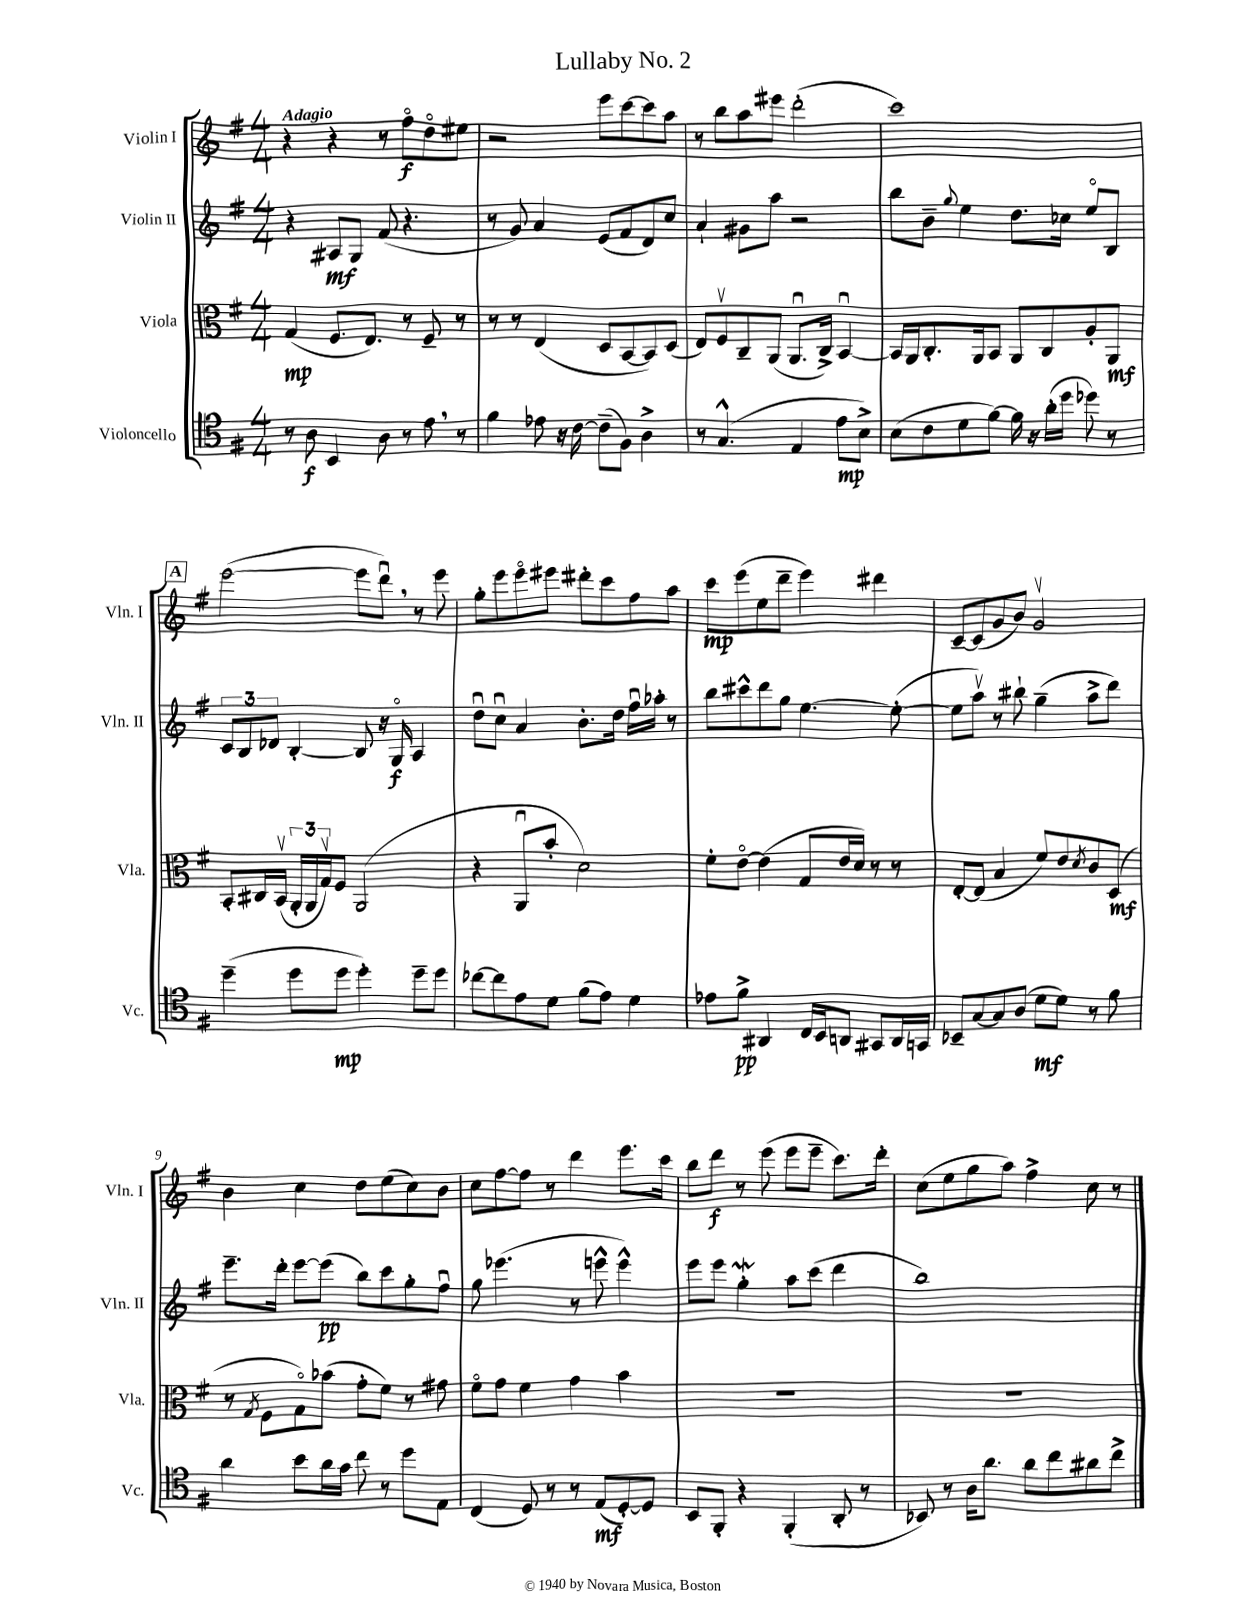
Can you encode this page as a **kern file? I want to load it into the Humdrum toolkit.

**kern	**dynam	**kern	**dynam	**kern	**dynam	**kern	**dynam
*part4	*part4	*part3	*part3	*part2	*part2	*part1	*part1
*staff4	*staff4	*staff3	*staff3	*staff2	*staff2	*staff1	*staff1
*I"Violoncello	*	*I"Viola	*	*I"Violin II	*	*I"Violin I	*
*I'Vc.	*	*I'Vla.	*	*I'Vln. II	*	*I'Vln. I	*
*clefC4	*	*clefC3	*	*clefG2	*	*clefG2	*
*k[f#]	*	*k[f#]	*	*k[f#]	*	*k[f#]	*
*M4/4	*	*M4/4	*	*M4/4	*	*M4/4	*
=1	=1	=1	=1	=1	=1	=1	=1
!	!	!	!	!	!	!LO:TX:a:B:t=Adagio	!
8r	.	(4G/	mp	4r	.	4r	.
8A\	f	.	.	.	.	.	.
4BB/	.	8.F#/L	.	8A#X/L	mf	4r	.
.	.	.	.	8G/J	.	.	.
.	.	8.E/J)	.	.	.	.	.
8A\	.	.	.	(8f#/	.	8r	.
8r	.	8r	.	4.r	.	8ff#\L	f
8e,\	.	8F#~/	.	.	.	8dd\	.
8r	.	8r	.	.	.	8ee#X\J	.
=2	=2	=2	=2	=2	=2	=2	=2
4f#\	.	8r	.	8r	.	2r	.
.	.	8r	.	8g/)	.	.	.
8e-X\	.	(4E/	.	4a/	.	.	.
16r	.	.	.	.	.	.	.
[16c\	.	.	.	.	.	.	.
(8c~\L]	.	8D/L	.	(8e/L	.	8eee\L	.
8F#\J)	.	[8BB/	.	8f#/	.	[8ccc\	.
4A^\	.	8BB/])	.	8d/)	.	8ccc\]	.
.	.	(8D/J	.	8cc/J	.	8aa\J	.
=3	=3	=3	=3	=3	=3	=3	=3
8r	.	8E/L)	.	4a`/	.	8r	.
(4.G^^/	.	8F#v/	.	.	.	8bb\L	.
.	.	8C~/	.	8g#X\L	.	8aa\	.
.	.	(8AA/J	.	8aa\J	.	8eee#X\J	.
4E/	.	8.AAu/L	.	2r	.	(2ddd'\	.
.	.	16C^/Jk)	.	.	.	.	.
8e\L	mp	[4BBu/	.	.	.	.	.
8B^\J)	.	.	.	.	.	.	.
=4	=4	=4	=4	=4	=4	=4	=4
(8B\L	.	16BB/LL]	.	8bb\L	.	1ccc)	.
.	.	16AA/J	.	.	.	.	.
8c\	.	8.C'/	.	8b~\J	.	.	.
.	.	.	.	8qqgg/	.	.	.
8d\	.	.	.	4ee\	.	.	.
.	.	16AA/k	.	.	.	.	.
[8f#\J)	.	8BB/J	.	.	.	.	.
16f#\]	.	8AA/L	.	8.dd\L	.	.	.
16r	.	.	.	.	.	.	.
(16a'\LL	.	8C/	.	.	.	.	.
16dd\JJ	.	.	.	16cc-X\Jk	.	.	.
8dd-X\)	.	8A'/	.	8ee/L	.	.	.
8r	.	8AA/J	mf	8B/J	.	.	.
!!LO:LB:g=z
!!LO:REH:place=s1:t=A
=5	=5	=5	=5	=5	=5	=5	=5
(4dd~\	.	8BB'/L	.	12c/L	.	([2eee\	.
.	.	.	.	12B/	.	.	.
.	.	16C#X/L	.	.	.	.	.
.	.	.	.	12d-X/J	.	.	.
.	.	(16BBv/JJ	.	.	.	.	.
8dd\L	.	24AA'/LL	.	[4B'/	.	.	.
.	.	24AA/	.	.	.	.	.
.	.	24Gv/J)	.	.	.	.	.
8dd\J	mp	8F#/J	.	.	.	.	.
4dd'\)	.	(2AA/	.	8B/]	.	8eee\L]	.
.	.	.	.	16r	.	8dddu,\J)	.
.	.	.	.	16G/	f	.	.
8dd~\L	.	.	.	4A/	.	8r	.
8dd\J	.	.	.	.	.	8eee\	.
=6	=6	=6	=6	=6	=6	=6	=6
[8cc-X\L	.	4r	.	8ddu\L	.	8gg'\L	.
8cc-\]	.	.	.	8ccu\J	.	8eee\	.
8e\	.	8AAu/L	.	4a/	.	8eee\	.
8d\J	.	8b'/J	.	.	.	8eee#X\J	.
(8f#\L	.	2d\)	.	8.b'\L	.	8ddd#X'\L	.
8e\J)	.	.	.	.	.	8ccc\	.
.	.	.	.	16dd\Jk	.	.	.
4d\	.	.	.	16ff#u\LL	.	8ff#\	.
.	.	.	.	16aa-X'\JJ	.	.	.
.	.	.	.	8r	.	8aa\J	.
=7	=7	=7	=7	=7	=7	=7	=7
8e-X\L	.	8f#'\L	.	8bb\L	.	8ccc\L	mp
8f#^\J	pp	[8e\J	.	8ccc#X^^\	.	(8eee\	.
4AA#X/	.	(4e\]	.	8ddd\	.	8ee\	.
.	.	.	.	8gg\J	.	8ddd~\J	.
16C/LL	.	8G/L	.	[4.ee\	.	4eee\)	.
16BB/J	.	.	.	.	.	.	.
8AAn/J	.	16e/L	.	.	.	.	.
.	.	16d/JJ)	.	.	.	.	.
8GG#X/L	.	8r	.	.	.	4ddd#X\	.
16AA/L	.	8r	.	(8ee'\_	.	.	.
16GGn/JJ	.	.	.	.	.	.	.
=8	=8	=8	=8	=8	=8	=8	=8
8BB-X~/L	.	[8E'/L	.	8ee\L]	.	[8c~/L	.
[8G/	.	(8E/J]	.	8aav\J)	.	(8c/]	.
8G/]	.	4B/	.	8r	.	8g/	.
(8A/J	.	.	.	8bb#X`\	.	8b/J)	.
8d\L	mf	8f#/L)	.	(4gg~\	.	2gv/	.
8d\J)	.	8e/	.	.	.	.	.
.	.	8qd/	.	.	.	.	.
8r	.	8c/	.	8aa^\L	.	.	.
8f#\	.	(8D/J	mf	8ddd\J)	.	.	.
!!LO:LB:g=z
=9	=9	=9	=9	=9	=9	=9	=9
4a\	.	8r	.	8.eee~\L	.	4b\	.
.	.	8qG/	.	.	.	.	.
.	.	8F#\L	.	.	.	.	.
.	.	.	.	16ddd'\Jk	.	.	.
8b\L	.	8G\)	.	[8eee\L	.	4cc\	.
16a\L	.	(8b-X\J	.	(8eee\J]	pp	.	.
16g\JJ	.	.	.	.	.	.	.
8cc\	.	8g'\L	.	8bb\L)	.	8dd\L	.
8r	.	8f#\J)	.	8ccc\	.	(8ee\	.
8dd\L	.	8r	.	8gg'\	.	8cc\)	.
8E\J	.	8g#X\	.	8ff#u\J	.	8b\J	.
=10	=10	=10	=10	=10	=10	=10	=10
(4C/	.	8f#\L	.	8gg\	.	8cc\L	.
.	.	8g\J	.	(4.eee-X\	.	[8ff#\	.
8D/)	.	4f#\	.	.	.	8ff#\J]	.
8r	.	.	.	.	.	8r	.
8r	.	4g\	.	8r	.	4ddd\	.
(8E/L	mf	.	.	8eeen^^\	.	.	.
[8D'/)	.	4b\	.	4eee^^\)	.	8.eee\L	.
8D/J]	.	.	.	.	.	.	.
.	.	.	.	.	.	16ccc\Jk	.
=11	=11	=11	=11	=11	=11	=11	=11
8BB/L	.	1r	.	8eee\L	.	8bb\L	.
8FF#'/J	.	.	.	8eee\J	.	8ddd\J	f
4r	.	.	.	4ggw'\	.	8r	.
.	.	.	.	.	.	(8eee\	.
(4FF#'/	.	.	.	8aa\L	.	8eee\L	.
.	.	.	.	(8ccc\J	.	8eee~\J	.
8AA'/	.	.	.	4ddd\	.	8.ccc\L)	.
8r	.	.	.	.	.	.	.
.	.	.	.	.	.	16ddd'\Jk	.
=12	=12	=12	=12	=12	=12	=12	=12
8BB-X/)	.	1r	.	1bb)	.	(8cc\L	.
8r	.	.	.	.	.	8ee\	.
16A\KL	.	.	.	.	.	8gg\	.
8.a\J	.	.	.	.	.	.	.
.	.	.	.	.	.	8aa\J)	.
8a\L	.	.	.	.	.	4ff#^\	.
8cc\	.	.	.	.	.	.	.
8a#X\	.	.	.	.	.	8cc\	.
8cc^\J	.	.	.	.	.	8r	.
==	==	==	==	==	==	==	==
*-	*-	*-	*-	*-	*-	*-	*-
